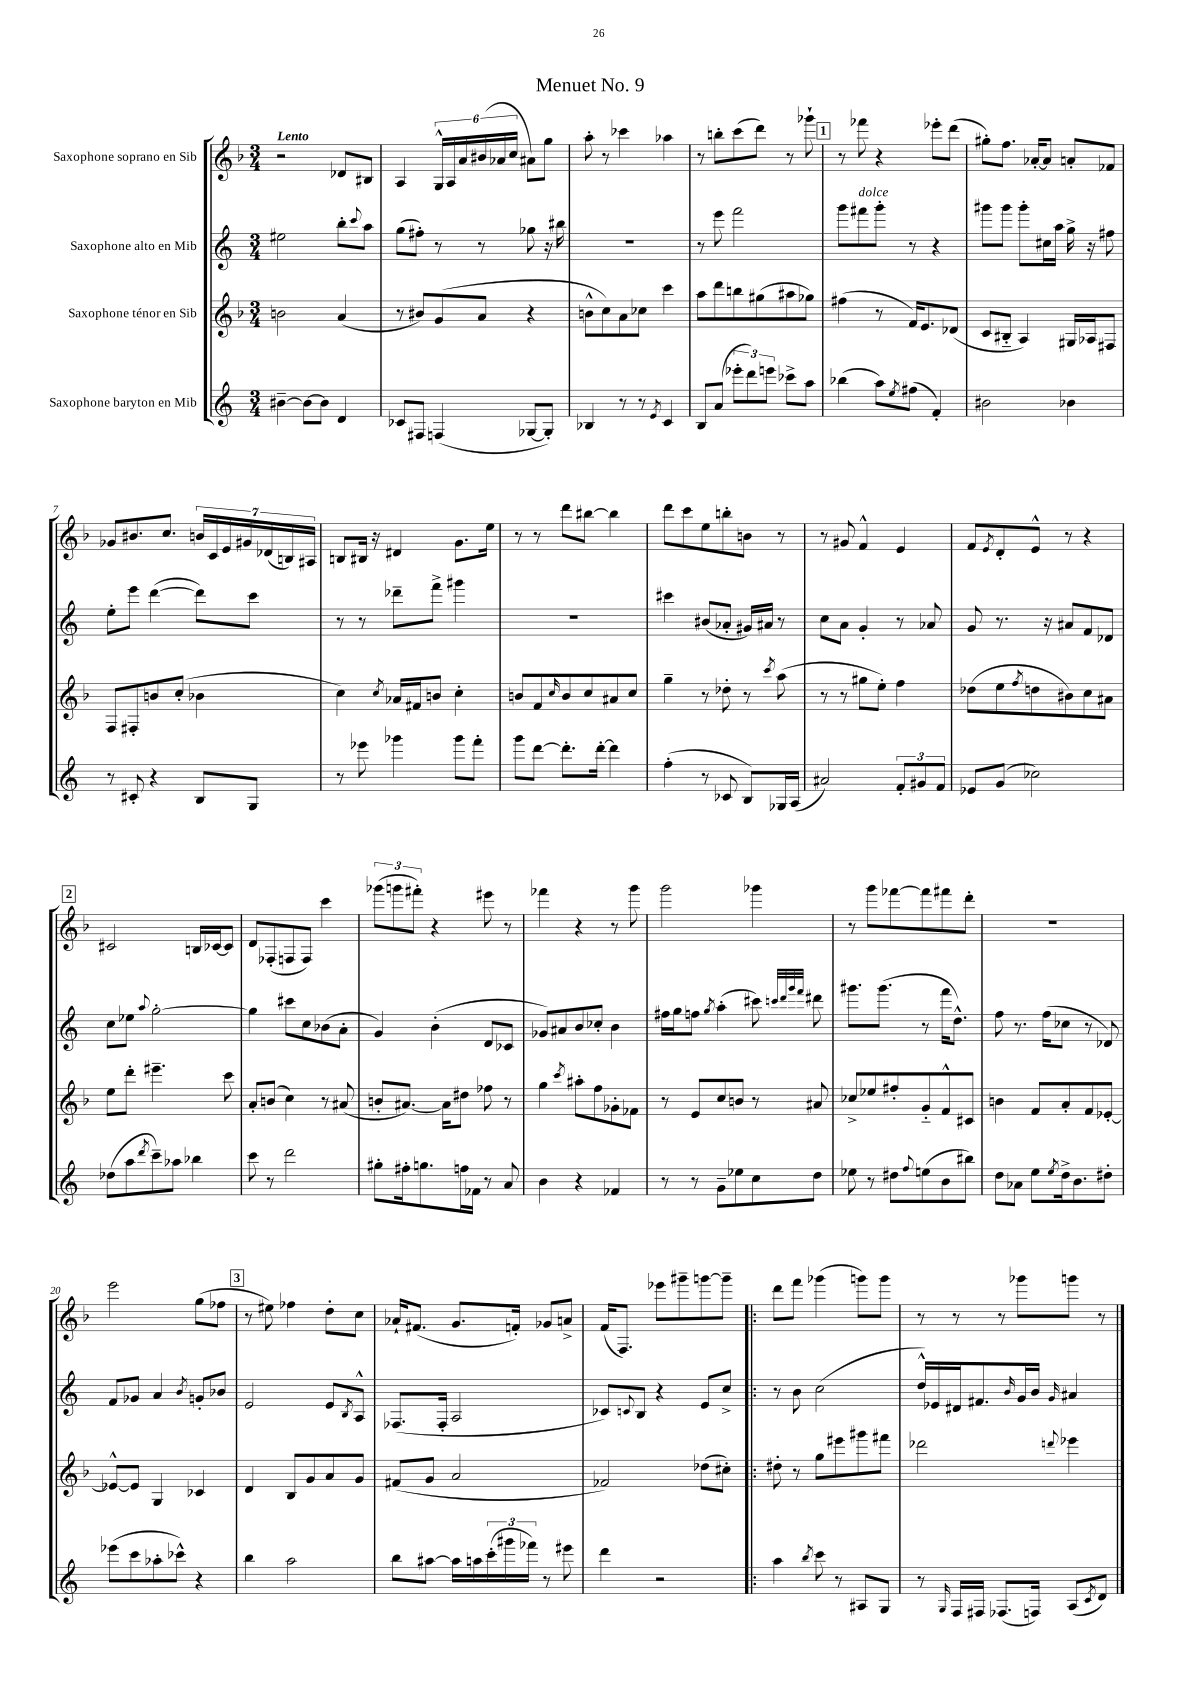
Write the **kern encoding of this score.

**kern	**kern	**kern	**kern
*staff4	*staff3	*staff2	*staff1
*clefG2	*clefG2	*clefG2	*clefG2
*k[]	*k[b-]	*k[]	*k[b-]
*M3/4	*M3/4	*M3/4	*M3/4
[4b#~	2b	2ee#	2r
8b#_	.	.	.
8b#]	.	.	.
4d	(4a	8bb'	8d-
.	.	8qqccc	.
.	.	8aa	8B#
=	=	=	=
8c-	8r	(8gg	4A
8F#	8b#)	8ff#')	.
(4F	(8g	8r	24G^^
.	.	.	24A
.	.	.	24a
.	8a	8r	(24b#
.	.	.	24a-
.	.	.	24cc
[8G-	4r	8gg-	8a#)
8G-'])	.	16r	8gg
.	.	16bb#	.
=	=	=	=
4B-	8b^^	2.r	8aa'
.	8cc)	.	8r
8r	8a	.	4ccc-
8r	8cc-	.	.
8qe	.	.	.
4c	4ccc	.	4aa-
=	=	=	=
8B	8aa	8r	8r
(8a	8ddd	8eee	8bb'
12eee-'	8bb	2fff	(8ccc
12ddd)	.	.	.
.	(8gg#	.	8ddd)
12eee	.	.	.
8ccc-^	8aa#	.	8r
8aa	8gg-)	.	8ggg-`
=	=	=	=
(4bb-	(4ff#	8ggg	8r
.	.	8fff#	8fff-
8aa)	8r	8ggg'	4r
8qee	.	.	.
(8ff#	16f)	8r	.
.	8.e	.	.
4f')	.	4r	8eee-'
.	(8d-	.	(8ddd
=	=	=	=
2b#	8c	8ggg#	8gg#')
.	8B#'~	8ggg#	8.ff
.	4A)	8ggg#'	.
.	.	.	[16a-'
.	.	16cc#	8a-]
.	.	16aa	.
4b-	16G#	16gg^	8a'
.	16A-	16r	.
.	8F#	8ff#	8f-
=	=	=	=
8r	8F	8ee'	8g-
8c#'	8F#'	8eee	8.b#
4r	8b	([4ddd	.
.	.	.	8.cc
.	(8cc'	.	.
8B	4b-	8ddd])	28b
.	.	.	28c
.	.	.	28e
.	.	.	28g#
8G	.	8ccc	.
.	.	.	(28d-
.	.	.	28B)
.	.	.	28A#
=	=	=	=
8r	4cc)	8r	8B
8eee-	.	8r	16B#
.	.	.	16r
.	8qcc	.	.
4ggg-	16a-	8ddd-~	4d#
.	16f#	.	.
.	8b	8fff^	.
8ggg-	4cc'	4ggg#	8.g
8fff'	.	.	.
.	.	.	16ee
=	=	=	=
8ggg	8b	2.r	8r
[8ddd	8f	.	8r
.	16qqcc	.	.
8.ddd']	8b	.	8ddd
.	8cc	.	[8bb#
[16ddd'	.	.	.
4ddd]	8a#	.	4bb#]
.	8cc	.	.
=	=	=	=
(4ff'	4gg~	4ccc#	8ddd
.	.	.	8ccc
8r	8r	(8b#	8ee
8c-	8dd-'	8a-'	8bb'
8B)	8r	16g#)	8b
.	.	16a#	.
.	8qccc	.	.
16G-	(8aa	8r	8r
(16A	.	.	.
=	=	=	=
2a#)	8r	8cc	8r
.	8r	8a	8g#
.	8gg#	4g'	4f^^
.	8ee')	.	.
12f'	4ff	8r	4e
12g#	.	.	.
.	.	8a-	.
12f	.	.	.
=	=	=	=
8e-	(8dd-	8g	8f
.	.	.	8qe
(8g	8ee	8.r	8d'
.	8qff	.	.
2cc-)	8dd	.	8e^^
.	.	16r	.
.	8b#)	8a#	8r
.	8cc	8f	4r
.	8a#	8d-	.
=	=	=	=
(8dd-	8ee	8cc	2c#
8aa	8ddd'	8ee-	.
8qddd	.	8qqaa	.
8ccc~)	4.eee#~	[2gg'	.
8aa-	.	.	.
4bb-	.	.	16B
.	.	.	[16c-
.	8ccc	.	8c-]
=	=	=	=
8ccc	8a'	4gg]	8d
8r	(8b	.	(8F-'
2ddd	4cc)	8ccc#	8F
.	.	8cc	8F)
.	8r	(8b-	4ccc
.	(8a#	8a'	.
=	=	=	=
8gg#'	8b'	4g)	(12ggg-
.	.	.	12ggg
16ff#'	[8.a#)	.	.
.	.	.	12fff#')
8.gg	.	.	.
.	.	(4b'	4r
.	16a#]	.	.
16ff	8dd#	.	.
16f-	.	.	.
8r	8ff-	8d	8eee#
8a	8r	8c-	8r
=	=	=	=
4b	4gg	8g-)	4fff-
.	.	8a#	.
.	8qccc	.	.
4r	8aa#'	8b	4r
.	8ff	8cc-'	.
4f-	8g-'	4b	8r
.	8f-	.	8ggg
=	=	=	=
8r	8r	16ff#	2ggg
.	.	16gg	.
8r	8e	8ff	.
.	.	8qgg	.
8g~	8cc	(4aa'	.
8ee-	8b	.	.
8cc	8r	8ccc#)	4ggg-
.	.	32qqccc	.
.	.	32qqddd	.
.	.	32qqggg	.
.	.	32qqfff	.
8dd	8a#	8ddd#	.
=	=	=	=
8ee-	8cc-^	8.ggg#	8r
8r	8ee-	.	8ggg
.	.	(8.ggg#	.
8dd#	8ff#'	.	[8fff-
8qqff	.	.	.
(8ee	8g'~	8r	8fff-]
8b	8f^^	16fff	8fff#
.	.	8.dd^^)	.
8bb#)	8c#	.	8ddd'
=	=	=	=
8dd	4b	8ff	2.r
8a-	.	8.r	.
8ee	8f	.	.
.	.	(16ff	.
8qee	.	.	.
16dd^	8a'	8cc-	.
8.b	.	.	.
.	8f	8r	.
8dd#'	[8e-'	8d-)	.
=	=	=	=
(8eee-	8e-^^_	8f	2eee
8ccc	8e-]	8g-	.
8aa-'	4G	4a	.
8ccc-^^)	.	.	.
.	.	8qb	.
4r	4c-	8g'	(8gg
.	.	8b-	8ff-
=	=	=	=
4bb	4d	2e	8r
.	.	.	8ee#)
2aa	8B-	.	4ff-
.	8g	.	.
.	8a	8e	8dd'
.	.	8qB	.
.	8g	8A^^	8cc
=	=	=	=
8bb	(8f#	(8.F-	16a-`
.	.	.	(8.f#
[8aa#	8g	.	.
.	.	16F-'	.
16aa#]	2a	2A	8.g
16aa	.	.	.
(24ccc'	.	.	.
24ggg#	.	.	.
.	.	.	16f')
24fff-)	.	.	.
8r	.	.	8g-
8eee#	.	.	8a^
=	=	=	=
4ddd	2f-)	8c-)	(16f
.	.	.	8.F)
.	.	8qqc	.
.	.	8B	.
2r	.	4r	8eee-
.	.	.	8ggg#~
.	(8dd-	8e	[8ggg
.	8cc#')	8cc^	8ggg~]
=!|:	=!|:	=!|:	=!|:
4aa	8dd#'	8r	8ddd
.	8r	8b	8fff
8qbb	.	.	.
8ccc	8gg	(2cc	(4ggg-
8r	8eee#	.	.
8A#	8ggg#	.	8ggg)
8G	8fff#	.	8ggg
=	=	=	=
8r	2ddd-	16dd^^)	8r
.	.	16e-	.
16qqG	.	.	.
16F	.	16d#	8r
16F#	.	8.f#	.
(8.F-	.	.	8r
.	.	16qqb	.
.	.	16g	8ggg-
16F)	.	16b	.
.	8qqddd	16qqg	.
(8A	4eee-	4a#	8ggg
8qc	.	.	.
8d)	.	.	8r
==	==	==	==
*-	*-	*-	*-
